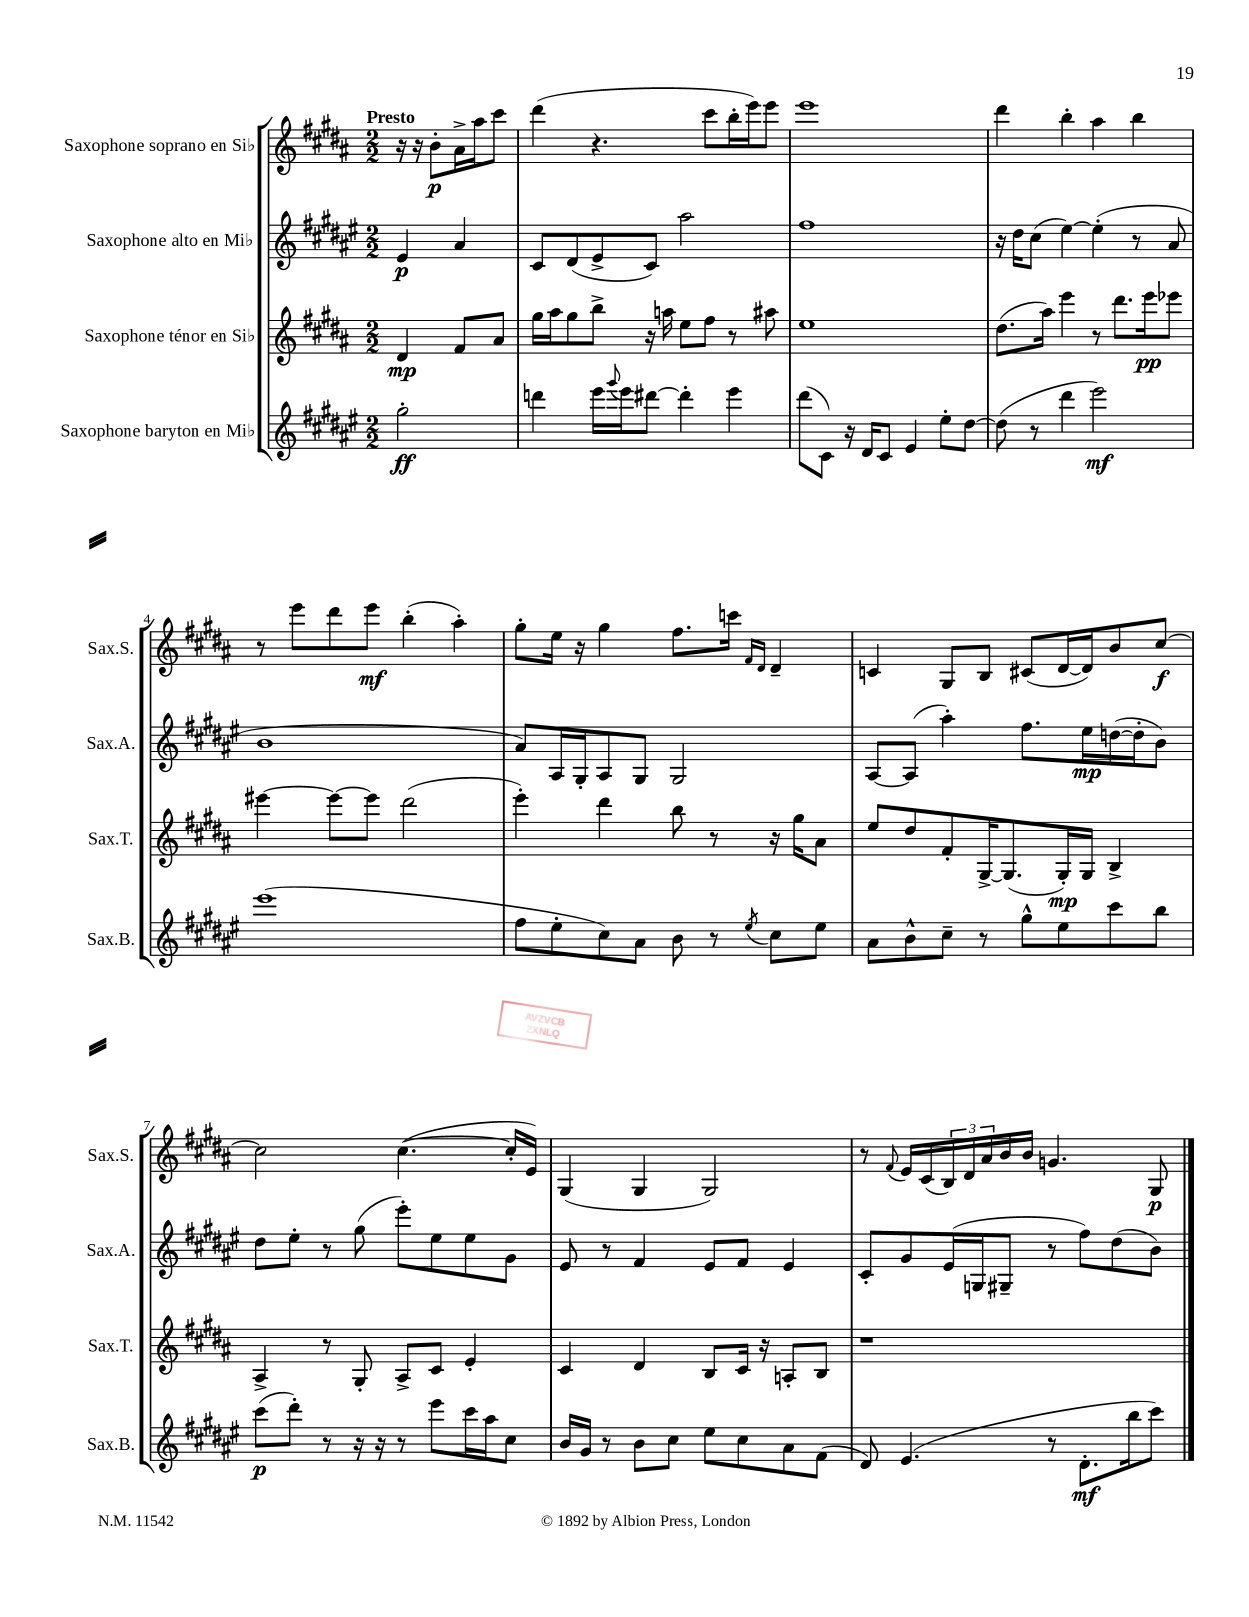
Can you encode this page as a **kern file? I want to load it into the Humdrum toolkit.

**kern	**dynam	**kern	**dynam	**kern	**dynam	**kern	**dynam
*part4	*part4	*part3	*part3	*part2	*part2	*part1	*part1
*staff4	*staff4	*staff3	*staff3	*staff2	*staff2	*staff1	*staff1
*I"Saxophone baryton en Mi♭	*	*I"Saxophone ténor en Si♭	*	*I"Saxophone alto en Mi♭	*	*I"Saxophone soprano en Si♭	*
*I'Sax.B.	*	*I'Sax.T.	*	*I'Sax.A.	*	*I'Sax.S.	*
*clefG2	*	*clefG2	*	*clefG2	*	*clefG2	*
*k[f#c#g#d#a#e#]	*	*k[f#c#g#d#a#]	*	*k[f#c#g#d#a#e#]	*	*k[f#c#g#d#a#]	*
*M2/2	*	*M2/2	*	*M2/2	*	*M2/2	*
=	=	=	=	=	=	=	=
!	!	!	!	!	!	!LO:TX:a:B:t=Presto	!
2gg#'\	ff	4d#/	mp	4e#/	p	16r	.
.	.	.	.	.	.	16r	.
.	.	.	.	.	.	8b'\L	p
.	.	8f#/L	.	4a#/	.	16a#^\L	.
.	.	.	.	.	.	16aa#\J	.
.	.	8a#/J	.	.	.	8ccc#\J	.
=1	=1	=1	=1	=1	=1	=1	=1
4dddn\	.	16gg#\LL	.	8c#/L	.	(4ddd#\	.
.	.	16aa#\J	.	.	.	.	.
.	.	8gg#\	.	(8d#/	.	.	.
16eee#\LL	.	8bb^\J	.	8e#^/	.	4.r	.
8qqggg#/	.	.	.	.	.	.	.
16eee#\J	.	.	.	.	.	.	.
[8ddd#X\J	.	16r	.	8c#/J)	.	.	.
.	.	16aan\	.	.	.	.	.
4ddd#'\]	.	8ee\L	.	2aa#\	.	.	.
.	.	8ff#\J	.	.	.	8ccc#\L	.
4eee#\	.	8r	.	.	.	16bb'\L	.
.	.	.	.	.	.	16eee\J)	.
.	.	8aa#X\	.	.	.	8eee\J	.
=2	=2	=2	=2	=2	=2	=2	=2
(8ddd#\L	.	1ee	.	1ff#	.	1eee	.
8c#\J)	.	.	.	.	.	.	.
16r	.	.	.	.	.	.	.
16d#/KL	.	.	.	.	.	.	.
8c#/J	.	.	.	.	.	.	.
4e#/	.	.	.	.	.	.	.
8ee#'\L	.	.	.	.	.	.	.
[8dd#\J	.	.	.	.	.	.	.
=3	=3	=3	=3	=3	=3	=3	=3
(8dd#\]	.	(8.dd#\L	.	16r	.	4ddd#\	.
.	.	.	.	16dd#\KL	.	.	.
8r	.	.	.	(8cc#\J	.	.	.
.	.	16aa#\Jk)	.	.	.	.	.
4ddd#\	.	4eee\	.	[4ee#\)	.	4bb'\	.
2eee#\)	mf	8r	.	(4ee#'\]	.	4aa#\	.
.	.	8.ddd#\L	.	.	.	.	.
.	.	.	.	8r	.	4bb\	.
.	.	16eee\k	pp	.	.	.	.
.	.	8eee-X\J	.	8a#/	.	.	.
!!LO:LB:g=z
=4	=4	=4	=4	=4	=4	=4	=4
(1eee#	.	[4eee#X\	.	1b	.	8r	.
.	.	.	.	.	.	8eee\L	.
.	.	8eee#\L_	.	.	.	8ddd#\	.
.	.	8eee#\J]	.	.	.	8eee\J	mf
.	.	(2ddd#\	.	.	.	(4bb'\	.
.	.	.	.	.	.	4aa#'\)	.
=5	=5	=5	=5	=5	=5	=5	=5
8ff#\L	.	4eee'\)	.	8a#/L)	.	8gg#'\L	.
8ee#'\	.	.	.	16A#/L	.	16ee\Jk	.
.	.	.	.	16G#'/J	.	16r	.
8cc#\)	.	4ddd#\	.	8A#/	.	4gg#\	.
8a#\J	.	.	.	8G#/J	.	.	.
8b\	.	8bb\	.	2G#/	.	8.ff#\L	.
8r	.	8r	.	.	.	.	.
.	.	.	.	.	.	16cccn\Jk	.
.	.	.	.	.	.	16qqf#/LL	.
8qee#/	.	.	.	.	.	16qqd#/JJ	.
8cc#\L	.	16r	.	.	.	4d#~/	.
.	.	16gg#\KL	.	.	.	.	.
8ee#\J	.	8a#\J	.	.	.	.	.
=6	=6	=6	=6	=6	=6	=6	=6
8a#\L	.	8ee/L	.	[8A#/L	.	4cn/	.
8b^^\	.	8dd#/	.	(8A#/J]	.	.	.
8cc#~\J	.	8f#'/	.	4aa#'\)	.	8G#/L	.
8r	.	[16G#^/K	.	.	.	8B/J	.
.	.	(8.G#/]	.	.	.	.	.
8gg#^^\L	.	.	.	8.ff#\L	.	(8c#X/L	.
8ee#\	.	16G#'/L)	mp	.	.	[16d#/L	.
.	.	16G#/JJ	.	16ee#\L	mp	16d#/J])	.
8ccc#\	.	4B^/	.	([16ddn\	.	8b/	.
.	.	.	.	16dd'\J]	.	.	.
8bb\J	.	.	.	8b\J)	.	[8cc#/J	f
!!LO:LB:g=z
=7	=7	=7	=7	=7	=7	=7	=7
(8ccc#\L	p	4A#^/	.	8dd#\L	.	2cc#\]	.
8ddd#'\J)	.	.	.	8ee#'\J	.	.	.
8r	.	8r	.	8r	.	.	.
16r	.	8G#'/	.	(8gg#\	.	.	.
16r	.	.	.	.	.	.	.
8r	.	8A#^/L	.	8eee#'\L)	.	([4.cc#\	.
8eee#\L	.	8c#/J	.	8ee#\	.	.	.
16ccc#\L	.	4e'/	.	8ee#\	.	.	.
16aa#\J	.	.	.	.	.	.	.
8cc#\J	.	.	.	8g#\J	.	16cc#'/LL]	.
.	.	.	.	.	.	16e/JJ)	.
=8	=8	=8	=8	=8	=8	=8	=8
16b/LL	.	4c#/	.	8e#/	.	(4G#/	.
16g#/JJ	.	.	.	.	.	.	.
8r	.	.	.	8r	.	.	.
8b\L	.	4d#/	.	4f#/	.	4G#/	.
8cc#\J	.	.	.	.	.	.	.
8ee#\L	.	8B/L	.	8e#/L	.	2G#/)	.
8cc#\	.	16c#/Jk	.	8f#/J	.	.	.
.	.	16r	.	.	.	.	.
8a#\	.	8An'/L	.	4e#/	.	.	.
(8f#\J	.	8B/J	.	.	.	.	.
=9	=9	=9	=9	=9	=9	=9	=9
8d#/)	.	1r	.	8c#'/L	.	8r	.
.	.	.	.	.	.	8qqf#/	.
(4.e#/	.	.	.	8g#/	.	16e/LL	.
.	.	.	.	.	.	(16c#/	.
.	.	.	.	(16e#/L	.	24B/)	.
.	.	.	.	.	.	24d#/	.
.	.	.	.	16Gn/J	.	.	.
.	.	.	.	.	.	24a#/	.
.	.	.	.	8G#X~/J	.	16b/	.
.	.	.	.	.	.	16b/JJ	.
8r	.	.	.	8r	.	4.gn/	.
8.d#'\L	mf	.	.	8ff#\L)	.	.	.
.	.	.	.	(8dd#\	.	.	.
16bb\k	.	.	.	.	.	.	.
8ccc#\J)	.	.	.	8b\J)	.	8G#/	p
==	==	==	==	==	==	==	==
*-	*-	*-	*-	*-	*-	*-	*-
